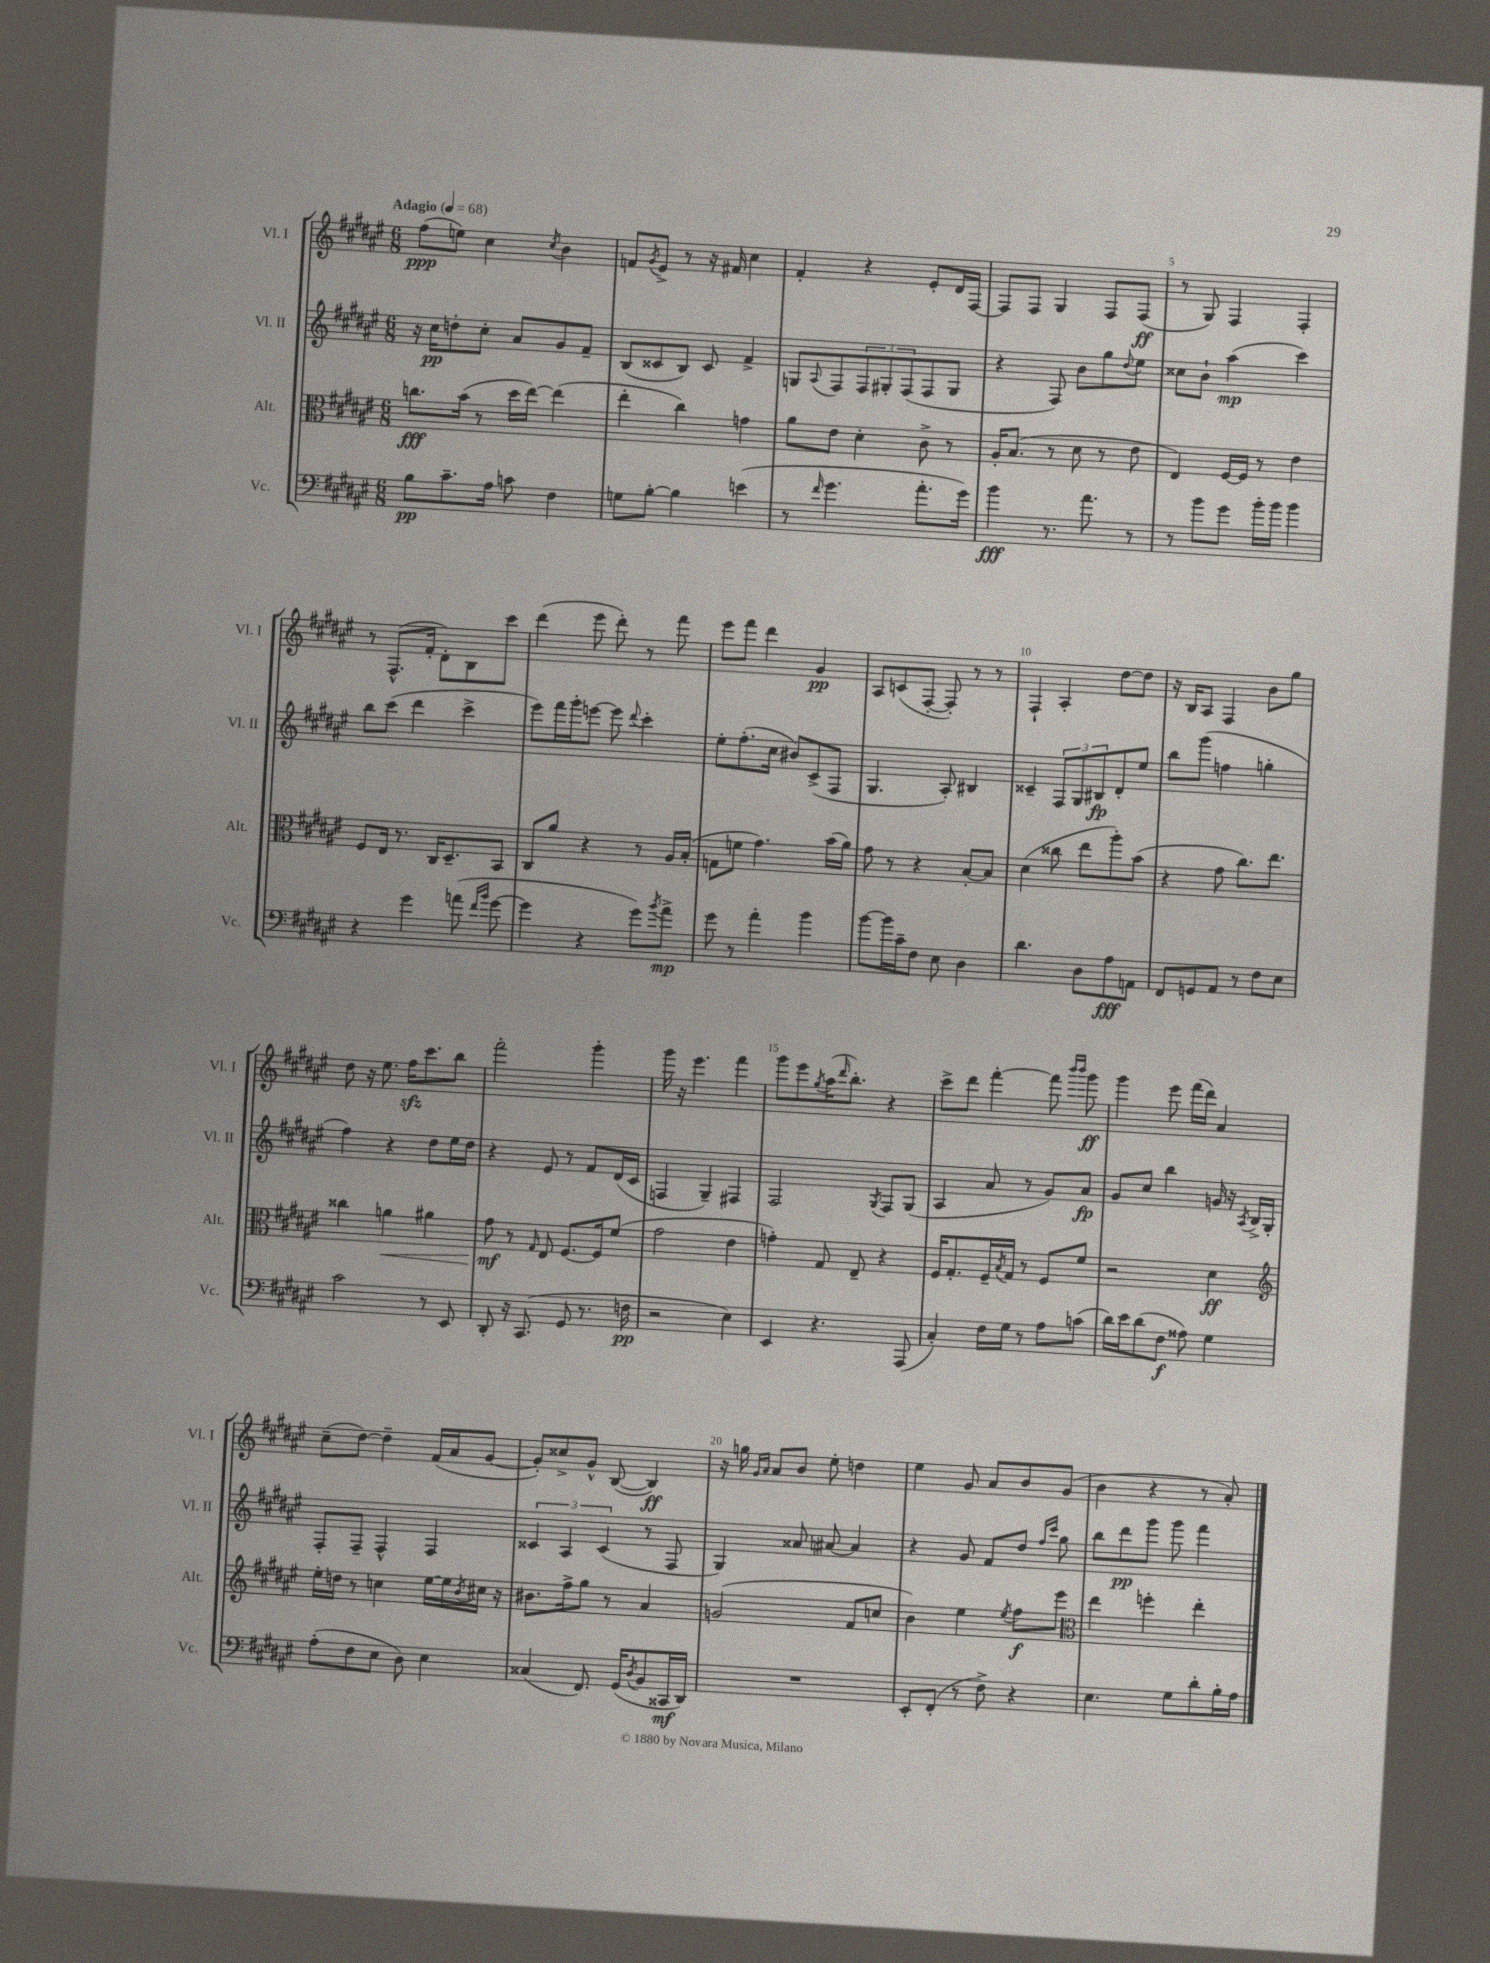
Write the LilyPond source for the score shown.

<<
\new StaffGroup <<
\new Staff = "s0" \with { instrumentName = "Vl. I" shortInstrumentName = "Vl. I" } {
    \clef treble \key fis \major \numericTimeSignature \time 6/8 \tempo "Adagio" 4 = 68
    fis''8\ppp( e''8) cis''4 \acciaccatura { cis''8 } b'4 |
    f'8 \acciaccatura { gis'8 } eis'8-> r8 r16 fis'16 cis''4 |
    fis'4-. r4 eis'8-. dis'16 fis16~ |
    fis8 fis8 gis4 fis8 fis8\ff( |
    r8 gis8) fis4 fis4-. |
    r8 fis8.-^( fis'16-. dis'8-.) b8 cis'''8 |
    dis'''4( eis'''8 dis'''8-.) r8 fis'''8 |
    eis'''8 fis'''8 dis'''4 gis'4\pp |
    ais8 c'8( fis8~-. fis8-.) r8 r8 |
    fis4-! ais4-. dis''8~ dis''8 |
    r16 b16 ais8 fis4 b'8 gis''8 |
    dis''8 r16 eis''8. fis''16\sfz cis'''8. b''8 |
    fis'''2-. gis'''4-. |
    gis'''16 r16 eis'''4. fis'''4 |
    gis'''8 eis'''8 \acciaccatura { gis''8 } ais''16( \grace { dis'''16 } b''8.-.) r4 |
    cis'''8-> dis'''8 fis'''4~-. fis'''8 \grace { b'''16 b'''16 } gis'''8\ff |
    gis'''4 eis'''8 fis'''16( dis'''16) ais'4 |
    cis''8--( dis''8~) dis''4-- fis'16( ais'16 gis'8~ |
    gis'8-.) cisis''8-> gis'8-^ b8~( b4\ff) |
    r16 g''16 \grace { gis'16 ais'16 } ais'8 b'8 eis''8-. d''4 |
    eis''4 gis'8 ais'8 b'8 gis'8( |
    b'4 r4 r8 ais'8-.) \bar "|." |
}
\new Staff = "s1" \with { instrumentName = "Vl. II" shortInstrumentName = "Vl. II" } {
    \clef treble \key fis \major \numericTimeSignature \time 6/8
    r16 cis''16\pp d''8-. cis''8-. ais'8 gis'8 fis'8-- |
    b8( cisis'8 b8) cisis'8 fis'4-> |
    g8 \appoggiatura { ais8 } fis8 \tuplet 3/2 { fis8 gis8-. fis8( } fis8 gis8 |
    r4 fis8) b'8 gis''8 \appoggiatura { dis''8 } eis''8 |
    cisis''8 b'8-! ais''4\mp( cis'''4) |
    b''8 cis'''8( dis'''4 cis'''4-> |
    eis'''8) fis'''16 gis'''16-. e'''8~ e'''8 \appoggiatura { dis'''8 } cis'''4-. |
    eis''8-. fis''8.-.( cis''16 bis'8) cis'8->( fis8 |
    gis4. ais8-.) bis4 |
    cisis'4-- \tuplet 3/2 { fis8 gis8 bis8\fp } dis'8-. eis''8 |
    b''8 gis'''8( f''4 g''4-. |
    fis''4) r4 dis''8 eis''16 dis''16 |
    r4 eis'8 r8 fis'8 dis'16( cis'16 |
    f4 gis4--) fis4 |
    fis2 \acciaccatura { gis8 } fis8 gis8( |
    ais4 ais'8 r8 gis'8) ais'8\fp |
    gis'8 cis''8 b''4 g'16 r16 \acciaccatura { ais8 } b16-> gis16-. |
    fis8-. fis8-- fis4-^ fis4 |
    \tuplet 3/2 { cisis'4 ais4 cisis'4( } r8 fis8 |
    gis4) aisis'8 ais'8~ ais'4 |
    r4 gis'8 fis'8 dis''8 \grace { fis''16 cis'''16 } gis''8 |
    b''8 dis'''8\pp gis'''8 gis'''8 fis'''4 \bar "|." |
}
\new Staff = "s2" \with { instrumentName = "Alt." shortInstrumentName = "Alt." } {
    \clef alto \key fis \major \numericTimeSignature \time 6/8
    c''8.\fff b'16( r8 dis''16 eis''16~) eis''4( |
    eis''4-. cis''4) g'4 |
    ais'8 eis'8 dis'4-. cis'8-> r8 |
    ais16-. b8.( r8 dis'8 r8 eis'8 |
    eis4) fis16~ fis16 r8 eis'4 |
    fis8 eis16 r8. cis16 dis8.-- b,8 |
    cis8 ais'8 r4 r8 ais16 b16-.( |
    g8 f'8 gis'4.) b'16( ais'16) |
    gis'8 r8 r4 b8~-. b8 |
    dis'4( cisis''8 eis''8 ais''8-.) b'8( |
    r4 gis'8 cis''8.) eis''8. |
    cisis''4 a'4\< ais'4 |
    gis'8\mf\! r8 \grace { gis16 } eis8 fis8.~ fis16 fis'8( |
    gis'2 eis'4 |
    g'4-.) gis8 eis8-- r4 |
    fis16 gis8.-. fis16-- \acciaccatura { b8 } gis16 r8 fis8 fis'8 |
    r2 dis'4\ff |
    \clef treble eis''16-. d''16 r8 c''4 eis''16~ eis''16 \acciaccatura { b'8 } cis''16 r16 |
    bis'8. fis''16-> gis''8 r8 ais'4 |
    g'2( fis'8 c''8 |
    b'4) eis''4 \acciaccatura { eis''8 } fis''8\f eis'''8 |
    \clef alto eis''4 f''4-. eis''4-. \bar "|." |
}
\new Staff = "s3" \with { instrumentName = "Vc." shortInstrumentName = "Vc." } {
    \clef bass \key fis \major \numericTimeSignature \time 6/8
    b8\pp cis'8.-- ais16 c'8 fis4 |
    g8 b8~-. b4 e'4( |
    r8 \grace { fis'16 } gis'4. ais'8.-. gis'16) |
    b'4\fff r8. ais'8. r8 |
    r8 b'8 gis'8 b'16-. b'16 b'4 |
    r4 gis'4 a'8( \grace { fis'16 b'16 } gis'8~ |
    gis'4 r4 gis'8) \acciaccatura { b'8 } ais'8->\mp |
    gis'8 r8 ais'4-. b'4 |
    b'8~ b'16 cis'16-- fis8 eis8 dis4 |
    dis'4. dis8 ais8\fff a,8 |
    fis,8 g,8 ais,8 r8 fis8 eis8 |
    cis'2 r8 eis,8 |
    dis,8-. r16 cis,8.( gis,8 r8. f16\pp |
    r2 eis4) |
    eis,4 r4. ais,,8( |
    cis4-.) fis16 gis16 r8 ais8 c'8( |
    dis'16) eis'16 dis'8( fis8\f aisis8) gis4 |
    ais8-.( fis8 eis8 dis8) eis4 |
    cisis4( fis,8.) gis,16( \acciaccatura { dis8 } b,8 cisis,16\mf dis,16) |
    R2. |
    eis,8-. fis,8-.( r8 fis8->) r4 |
    eis4. gis8 dis'8-. b16-. ais16 \bar "|." |
}
>>
>>
\layout { \context { \Score \override BarNumber.break-visibility = ##(#f #t #t) barNumberVisibility = #(every-nth-bar-number-visible 5) } }
